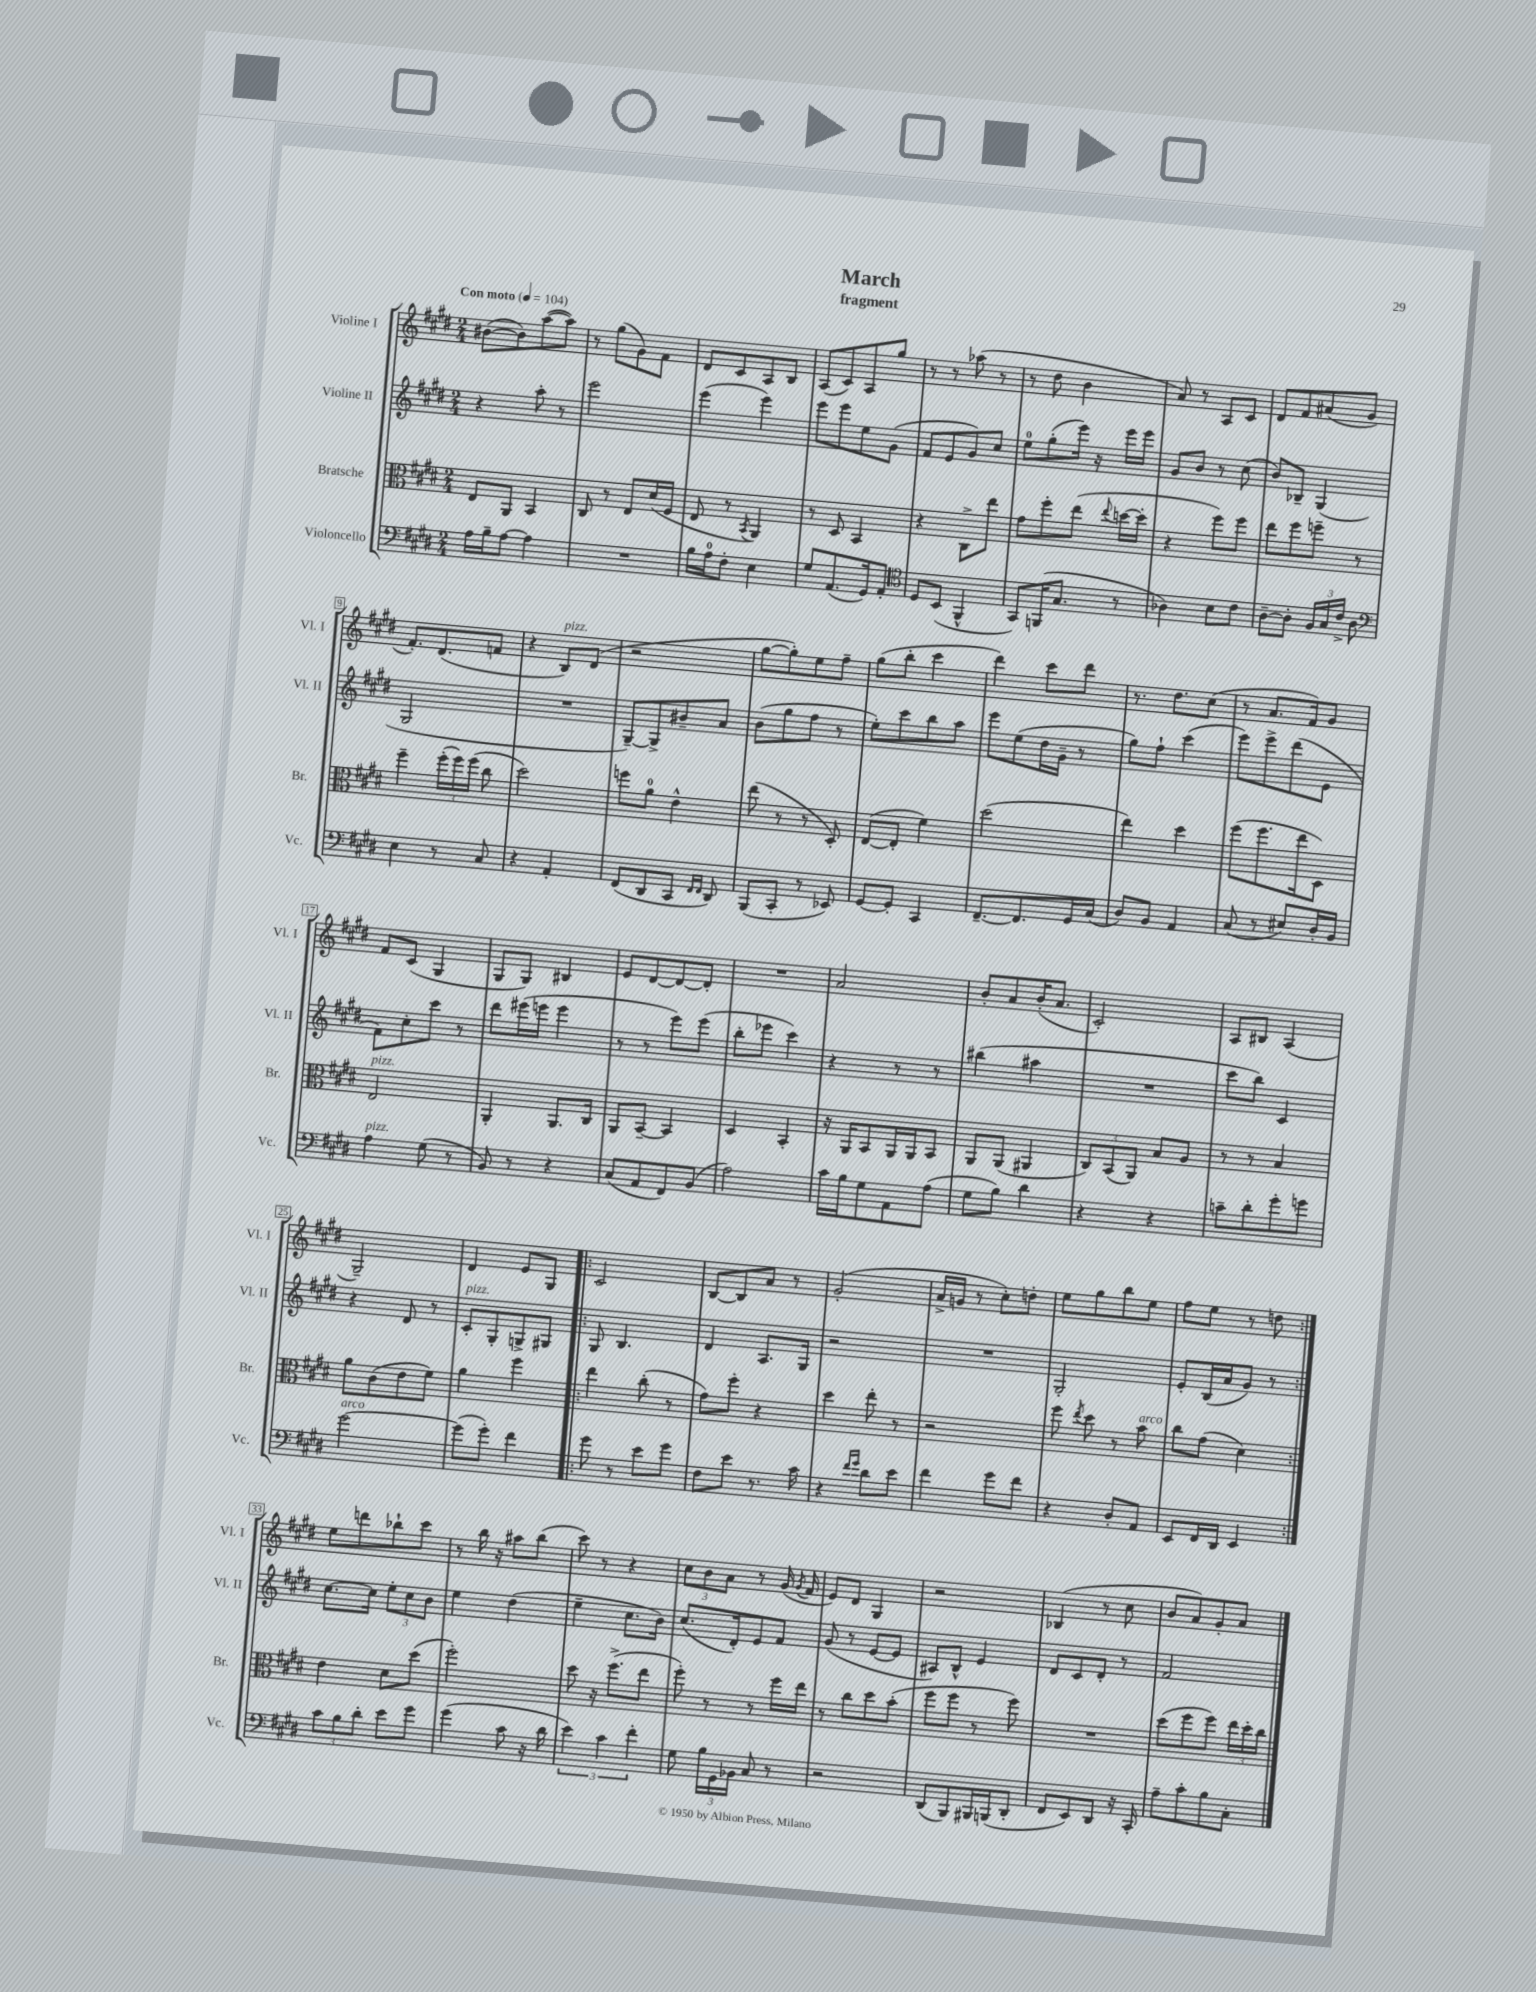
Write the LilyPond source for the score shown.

\header { title = "March" subtitle = "fragment" }
<<
\new StaffGroup <<
\new Staff = "s0" \with { instrumentName = "Violine I" shortInstrumentName = "Vl. I" } {
    \clef treble \key e \major \numericTimeSignature \time 2/4 \tempo "Con moto" 4 = 104
    \autoBeamOff bis'8[~( bis'8) a''8~( a''8]) |
    r8 gis''8[( gis'8) fis'8] |
    dis'8[ cis'8 a8 b8] |
    a8[( cis'8) a8 gis''8] |
    r8 r8 aes''8( r8 |
    r8 dis''8 b'4 |
    a'8) r8 a8[ cis'8] |
    dis'8[ fis'8 ais'8( gis'8] |
    fis'8.[-.) dis'8.( f'8] |
    r4 b8[^\markup { \italic "pizz." }) dis'8]( |
    r2 |
    gis''8[~ gis''8-.) e''8 fis''8]-- |
    gis''8[( b''8]-. cis'''4 |
    dis'''4) cis'''8[ dis'''8] |
    r8. dis''8.[ cis''8]( |
    r8 a'8.[ fis'16) gis'8] |
    fis'8[ cis'8]( gis4 |
    gis8[ gis8]) bis4 |
    e'8[ dis'8~ dis'8~ dis'8]-. |
    R2 |
    a'2 |
    b'8[-. a'8 b'16-.( a'8.] |
    cis'2-.) |
    a8[ bis8] a4( |
    gis2--) |
    dis'4 e'8[ gis8] |
    \repeat volta 2 { cis'2 |
    b8[~ b8 a'8] r8 |
    gis'2-.( |
    a'16[-> g'16] r8 cis''8[-.) d''8]-. |
    e''8[ gis''8 b''8 e''8] |
    fis''8[ e''8] r8 d''8 | }
    e''8[ d'''8 bes''8-! cis'''8] |
    r8 b''16 r16 ais''8[ b''8]( |
    cis'''8) r8 r4 |
    \tuplet 3/2 { cis''8[ b'8 a'8] } r8 gis'16( \acciaccatura { gis'8 } fis'16 |
    e'8[) dis'8] gis4 |
    r2 |
    bes4( r8 cis''8 |
    b'8[ a'8) gis'8-. a'8] \bar "|." |
}
\new Staff = "s1" \with { instrumentName = "Violine II" shortInstrumentName = "Vl. II" } {
    \clef treble \key e \major \numericTimeSignature \time 2/4
    \autoBeamOff r4 a''8-. r8 |
    e'''2 |
    e'''4( e'''4) |
    e'''8[ e'''8 e''8 gis'8]( |
    fis'8[ e'8 gis'8) cis''8] |
    e''8[-0 gis''8-.( e'''16]) r16 e'''16[ e'''16] |
    gis'8[ b'8] r8 cis''8( |
    b'8[) bes8]-- gis4( |
    gis2 |
    R2 |
    gis8[~--) gis8-> bis'8-- a'8] |
    b'8[( gis''8 fis''8] r8 |
    e''8[-.) cis'''8 b''8 a''8] |
    e'''8[ e''8( dis''16 gis'16]-- r8 |
    gis''8[) fis''8]-! cis'''4( |
    e'''8[) e'''8-> dis'''8( e'8] |
    fis'8[) cis''8-. cis'''8] r8 |
    dis'''8[ eis'''16( e'''16] e'''4 |
    r8 r8 e'''8[) e'''8]( |
    b''8[-. ees'''8] cis'''4) |
    r4 r8 r8 |
    bis''4( ais''4 |
    R2 |
    cis'''8[ b''8]) cis'4 |
    r4 dis'8 r8 |
    cis'8[-.^\markup { \italic "pizz." } gis8-. g8-> gis8] |
    \repeat volta 2 { gis8 b4. |
    dis'4 a8.[ gis16] |
    r2 |
    R2 |
    gis2-. |
    e'8[-. b16( a'16 gis'8]) r8 | }
    cis''8.[~ cis''16] \tuplet 3/2 { e''8[-. cis''8 b'8] } |
    e''4 dis''4( |
    e''4-- cis''8.[ b'16]) |
    cis''8.[( dis'16-.) e'8 fis'8] |
    gis'8( r8 e'8[~ e'8] |
    ais8[) b8]-^ e'4 |
    dis'8[ cis'8 dis'8]-. r8 |
    fis'2 \bar "|." |
}
\new Staff = "s2" \with { instrumentName = "Bratsche" shortInstrumentName = "Br." } {
    \clef alto \key e \major \numericTimeSignature \time 2/4
    \autoBeamOff e8[ a,8] b,4 |
    cis8 r8 e8[ dis'16( fis16] |
    e8 r8 \acciaccatura { b,8 } a,4) |
    r8 dis8 b,4 |
    r4 cis8[-> e''8] |
    gis'8[ fis''8-. e''8]( \appoggiatura { e''8 } d''16[~ d''16]-. |
    r4 fis''8[) fis''8] |
    e''8[ fis''8 f''8]-- r8 |
    fis''4-- \tuplet 3/2 { fis''16[-.( fis''16) fis''16]( } cis''8 |
    dis''2) |
    f''8[ a'8]-0 e'4-^ |
    e''8( r8 r8 dis8-.) |
    e8[~( e8]-. fis'4) |
    dis''2( |
    e''4) dis''4 |
    fis''8[( fis''8. e''16 dis8]) |
    e2^\markup { \italic "pizz." } |
    a,4-. a,8.[ cis16] |
    a,8[ b,8]~-- b,4 |
    dis4 b,4-. |
    r16 a,16[ b,8 a,16 a,16 b,8] |
    a,8[ a,8]( ais,4 |
    \tuplet 3/2 { cis8[) b,8( a,8]) } b8[ a8] |
    r8 r8 b4 |
    a'8[ cis'8( e'8 fis'8]) |
    a'4 fis''4 |
    \repeat volta 2 { e''4 cis''8-.( r8 |
    gis'8[) fis''8]-. r4 |
    dis''4 e''8-. r8 |
    r2 |
    fis''8 \acciaccatura { e''8 } dis''8 r8 b'8^\markup { \italic "arco" } |
    cis''8[ gis'8]( dis'4) | }
    e'4 dis'8[ dis''8]( |
    fis''2-.) |
    dis''8 r16 fis''8.[->( e''8] |
    fis''8-.) r8 r8 fis''16[ e''16] |
    r8 cis''8[ dis''8 b'8]-.( |
    fis''8[ fis''8] r8 fis''8) |
    R2 |
    dis''8[( fis''8 fis''8]) \tuplet 3/2 { e''16[ dis''16-. cis''16] } \bar "|." |
}
\new Staff = "s3" \with { instrumentName = "Violoncello" shortInstrumentName = "Vc." } {
    \clef bass \key e \major \numericTimeSignature \time 2/4
    \autoBeamOff a16[ b16-- a8]~ a4 |
    R2 |
    b16[ a16-0 fis8]-. e4 |
    gis8[ a,8.( gis,16) a,8]-. |
    \clef tenor dis8[ b,8]( fis,4-^ |
    gis,8[) f,16( gis8.] r8 |
    aes4) b8[ cis'8] |
    a8[~-- a8]-. \tuplet 3/2 { fis16[ gis16 cis'16]-> } a8 |
    \clef bass e4 r8 cis8 |
    r4 a,4-. |
    fis,8[( dis,8 cis,8] \grace { fis,16[ fis,16] } dis,8) |
    b,,8[( cis,8]-. r8 ees,8) |
    gis,8[~ gis,8]-. cis,4 |
    fis,8.[~-- fis,8. gis,16 cis16]( |
    dis8[) b,8] a,4 |
    cis8( r8 eis8[) dis16-. b,16] |
    a4^\markup { \italic "pizz." } gis8( r8 |
    b,8) r8 r4 |
    cis8[( a,8 fis,8) b,8]( |
    a2) |
    cis'16[ b16 gis8 a,8 a8]( |
    gis8[ b8]) dis'4 |
    r4 r4 |
    c'8[-- dis'8-. gis'8-. g'8] |
    gis'2~^\markup { \italic "arco" } |
    gis'8[( gis'8]-.) fis'4 |
    \repeat volta 2 { gis'8 r8 e'8[ gis'8] |
    fis8[ e'8] r8. cis'16 |
    r4 \grace { fis'16[ gis'16] } dis'8[ e'8] |
    fis'4 gis'8[ fis'8] |
    r4 dis8[-. a,8] |
    e,8[ fis,16 dis,16] e,4 | }
    \tuplet 3/2 { cis'8[ b8 dis'8]-. } e'8[ gis'8] |
    gis'4( cis'8 r16 dis'16 |
    \tuplet 3/2 { e'4) cis'4 fis'4-. } |
    gis8 \tuplet 3/2 { b16[ gis,16 bes,16] } cis8 r8 |
    r2 |
    dis,8[( b,,8) bis,,16 b,,16( dis,8]-. |
    fis,8[ e,8) dis,8] r16 cis,16-. |
    a8[-- cis'8-. b8 cis8]-. \bar "|." |
}
>>
>>
